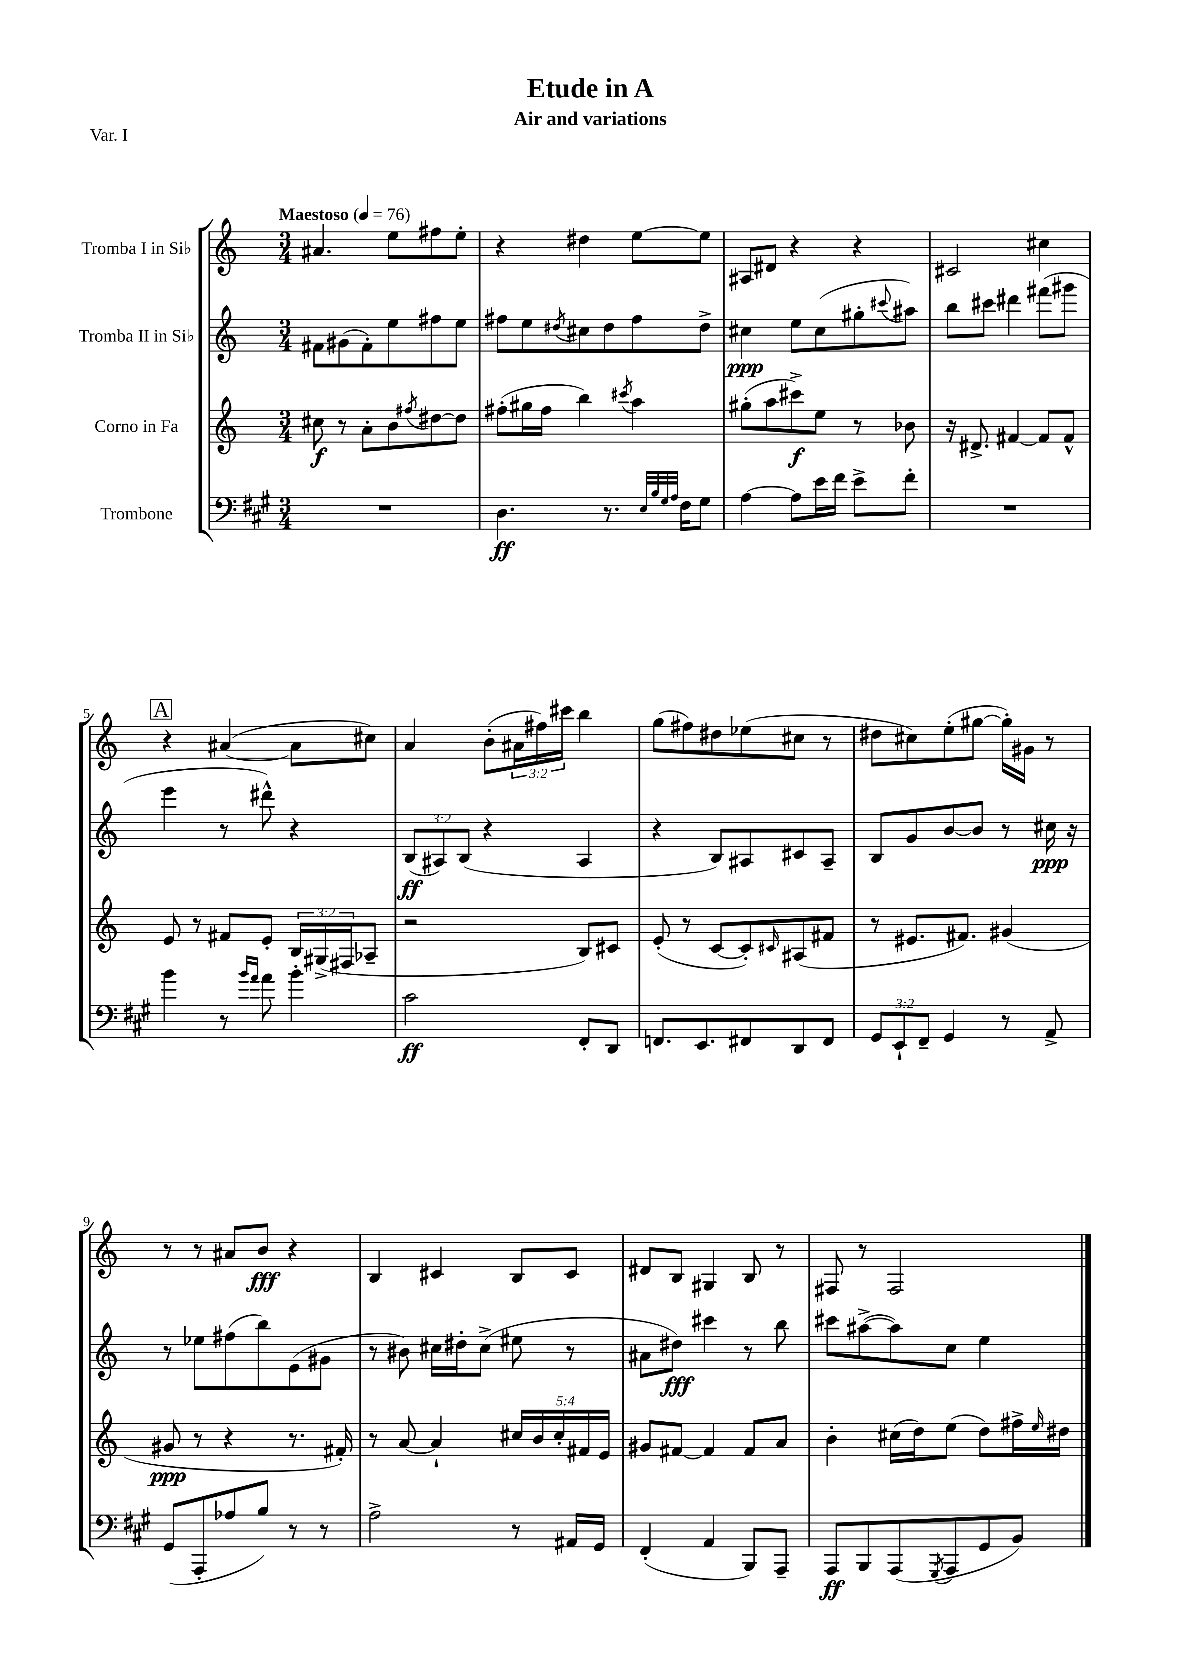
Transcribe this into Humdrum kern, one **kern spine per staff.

**kern	**dynam	**kern	**dynam	**kern	**dynam	**kern	**dynam
*part4	*part4	*part3	*part3	*part2	*part2	*part1	*part1
*staff4	*staff4	*staff3	*staff3	*staff2	*staff2	*staff1	*staff1
*I"Trombone	*	*I"Corno in Fa	*	*I"Tromba II in Si♭	*	*I"Tromba I in Si♭	*
*clefF4	*	*clefG2	*	*clefG2	*	*clefG2	*
*k[f#c#g#]	*	*k[]	*	*k[]	*	*k[]	*
*M3/4	*	*M3/4	*	*M3/4	*	*M3/4	*
*MM76	*	*MM76	*	*MM76	*	*MM76	*
=1	=1	=1	=1	=1	=1	=1	=1
!	!	!	!	!	!	!LO:TX:a:B:t=Maestoso	!
2.r	.	8cc#X\	f	8f#X\L	.	4.a#X/	.
.	.	8r	.	(8g#X\	.	.	.
.	.	8a'\L	.	8f#'\)	.	.	.
.	.	8b\	.	8ee\	.	8ee\L	.
.	.	8qff#X/	.	.	.	.	.
.	.	[8dd#X\	.	8ff#X\	.	8ff#X\	.
.	.	8dd#\J]	.	8ee\J	.	8ee'\J	.
=2	=2	=2	=2	=2	=2	=2	=2
4.D\	ff	(8ff#X'\L	.	8ff#X\L	.	4r	.
.	.	16gg#X\L	.	8ee\	.	.	.
.	.	16ff#\JJ	.	.	.	.	.
.	.	.	.	8qdd#X/	.	.	.
.	.	4bb\)	.	8cc#X\	.	4dd#X\	.
8.r	.	.	.	8dd#\	.	.	.
.	.	8qccc#X/	.	.	.	.	.
.	.	4aa\	.	8ff#\	.	[8ee\L	.
32qqE/LLL	.	.	.	.	.	.	.
32qqB/	.	.	.	.	.	.	.
32qqG#/	.	.	.	.	.	.	.
32qqA/JJJ	.	.	.	.	.	.	.
16F#\KL	.	.	.	.	.	.	.
8G#\J	.	.	.	8dd#^\J	.	8ee\J]	.
=3	=3	=3	=3	=3	=3	=3	=3
[4A\	.	(8gg#X'\L	.	4cc#X\	ppp	8A#X/L	.
.	.	8aa\	.	.	.	8d#X/J	.
8A\L]	.	8ccc#X^\)	f	8ee\L	.	4r	.
16e\L	.	8ee\J	.	(8cc#\	.	.	.
16f#\JJ	.	.	.	.	.	.	.
8e^\L	.	8r	.	8gg#X'\	.	4r	.
.	.	.	.	8qqccc#X/	.	.	.
8f#'\J	.	8b-X\	.	8aa#X\J)	.	.	.
=4	=4	=4	=4	=4	=4	=4	=4
2.r	.	16r	.	8bb\L	.	2c#X/	.
.	.	8.d#X^/	.	.	.	.	.
.	.	.	.	8ccc#X\J	.	.	.
.	.	[4f#X/	.	4ddd#X\	.	.	.
.	.	8f#/L]	.	(8fff#X\L	.	4cc#X\	.
.	.	8f#^^/J	.	8ggg#X\J	.	.	.
!!LO:LB:g=z
!!LO:REH:place=s1:t=A
=5	=5	=5	=5	=5	=5	=5	=5
4b\	.	8e/	.	4eee\	.	4r	.
.	.	8r	.	.	.	.	.
8r	.	8f#X/L	.	8r	.	([4a#X/	.
16qqb/LL	.	.	.	.	.	.	.
16qqa/JJ	.	.	.	.	.	.	.
8a\	.	8e'/J	.	8ddd#X^^\)	.	.	.
4b'\	.	24B/LL	.	4r	.	8a#\L]	.
.	.	(24G#X^/	.	.	.	.	.
.	.	24F#X/J	.	.	.	.	.
.	.	8A-X~/J	.	.	.	8cc#X\J)	.
=6	=6	=6	=6	=6	=6	=6	=6
2c#\	ff	2r	.	(12B/L	ff	4a/	.
.	.	.	.	12A#X/)	.	.	.
.	.	.	.	(12B/J	.	.	.
.	.	.	.	4r	.	(8b'\L	.
.	.	.	.	.	.	24a#X\L	.
.	.	.	.	.	.	24ff#X\)	.
.	.	.	.	.	.	24ccc#X\JJ	.
8FF#'/L	.	8B/L)	.	4A#/	.	4bb\	.
8DD/J	.	8c#X/J	.	.	.	.	.
=7	=7	=7	=7	=7	=7	=7	=7
8.FFn/L	.	(8e'/	.	4r	.	(8gg\L	.
.	.	8r	.	.	.	8ff#X\)	.
8.EE/	.	.	.	.	.	.	.
.	.	[8c/L	.	8B/L)	.	8dd#X\	.
8FF#X/	.	8c'/])	.	8A#X/	.	(8ee-X\	.
.	.	16qqc#X/	.	.	.	.	.
8DD/	.	(8A#X/	.	8c#X/	.	8cc#X\J	.
8FF#/J	.	8f#X/J	.	8A#~/J	.	8r	.
=8	=8	=8	=8	=8	=8	=8	=8
12GG#/L	.	8r	.	8B/L	.	8dd#X\L	.
12EE`/	.	.	.	.	.	.	.
.	.	8.e#X/L	.	8g/	.	8cc#X\)	.
12FF#~/J	.	.	.	.	.	.	.
4GG#/	.	.	.	[8b/	.	(8ee'\	.
.	.	8.f#X/J)	.	.	.	.	.
.	.	.	.	8b/J]	.	[8gg#X\J	.
8r	.	(4g#X/	.	8r	.	16gg#'\LL])	.
.	.	.	.	.	.	16g#X\JJ	.
8AA^/	.	.	.	16cc#X\	ppp	8r	.
.	.	.	.	16r	.	.	.
!!LO:LB:g=z
=9	=9	=9	=9	=9	=9	=9	=9
(8GG#/L	.	8g#X/	ppp	8r	.	8r	.
8AAA'/	.	8r	.	8ee-X\L	.	8r	.
8A-X/	.	4r	.	(8ff#X\	.	8a#X/L	.
8B/J)	.	.	.	8bb\)	.	8b/J	fff
8r	.	8.r	.	(8e\	.	4r	.
8r	.	.	.	8g#X\J	.	.	.
.	.	16f#X'/)	.	.	.	.	.
=10	=10	=10	=10	=10	=10	=10	=10
2A^\	.	8r	.	8r	.	4B/	.
.	.	[8a/	.	8b#X\)	.	.	.
.	.	4a`/]	.	16cc#X\LL	.	4c#X/	.
.	.	.	.	16dd#X'\J	.	.	.
.	.	.	.	(8cc#^\J	.	.	.
8r	.	20cc#X/LL	.	8ee#X\	.	8B/L	.
.	.	20b/	.	.	.	.	.
.	.	20cc#'/	.	.	.	.	.
16AA#X/LL	.	.	.	8r	.	8c#/J	.
.	.	20f#X/	.	.	.	.	.
16GG#/JJ	.	.	.	.	.	.	.
.	.	20e/JJ	.	.	.	.	.
=11	=11	=11	=11	=11	=11	=11	=11
(4FF#'/	.	8g#X/L	.	8a#X\L	.	8d#X/L	.
.	.	[8f#X/J	.	8dd#X\J)	fff	8B/J	.
4AA/	.	4f#/]	.	4ccc#X\	.	4G#X/	.
8BBB/L)	.	8f#/L	.	8r	.	8B/	.
8AAA~/J	.	8a/J	.	8bb\	.	8r	.
=12	=12	=12	=12	=12	=12	=12	=12
8AAA/L	ff	4b'\	.	8ccc#X\L	.	8F#X/	.
8BBB/	.	.	.	([8aa#X^\	.	8r	.
(8AAA/	.	(16cc#X\LL	.	8aa#\])	.	2F#/	.
.	.	16dd\J)	.	.	.	.	.
8qGGG#/	.	.	.	.	.	.	.
8AAA/	.	(8ee\J	.	8cc\J	.	.	.
8GG#/	.	8dd\L)	.	4ee\	.	.	.
8BB/J)	.	16ff#X^\L	.	.	.	.	.
.	.	16qqee/	.	.	.	.	.
.	.	16dd#X\JJ	.	.	.	.	.
==	==	==	==	==	==	==	==
*-	*-	*-	*-	*-	*-	*-	*-
